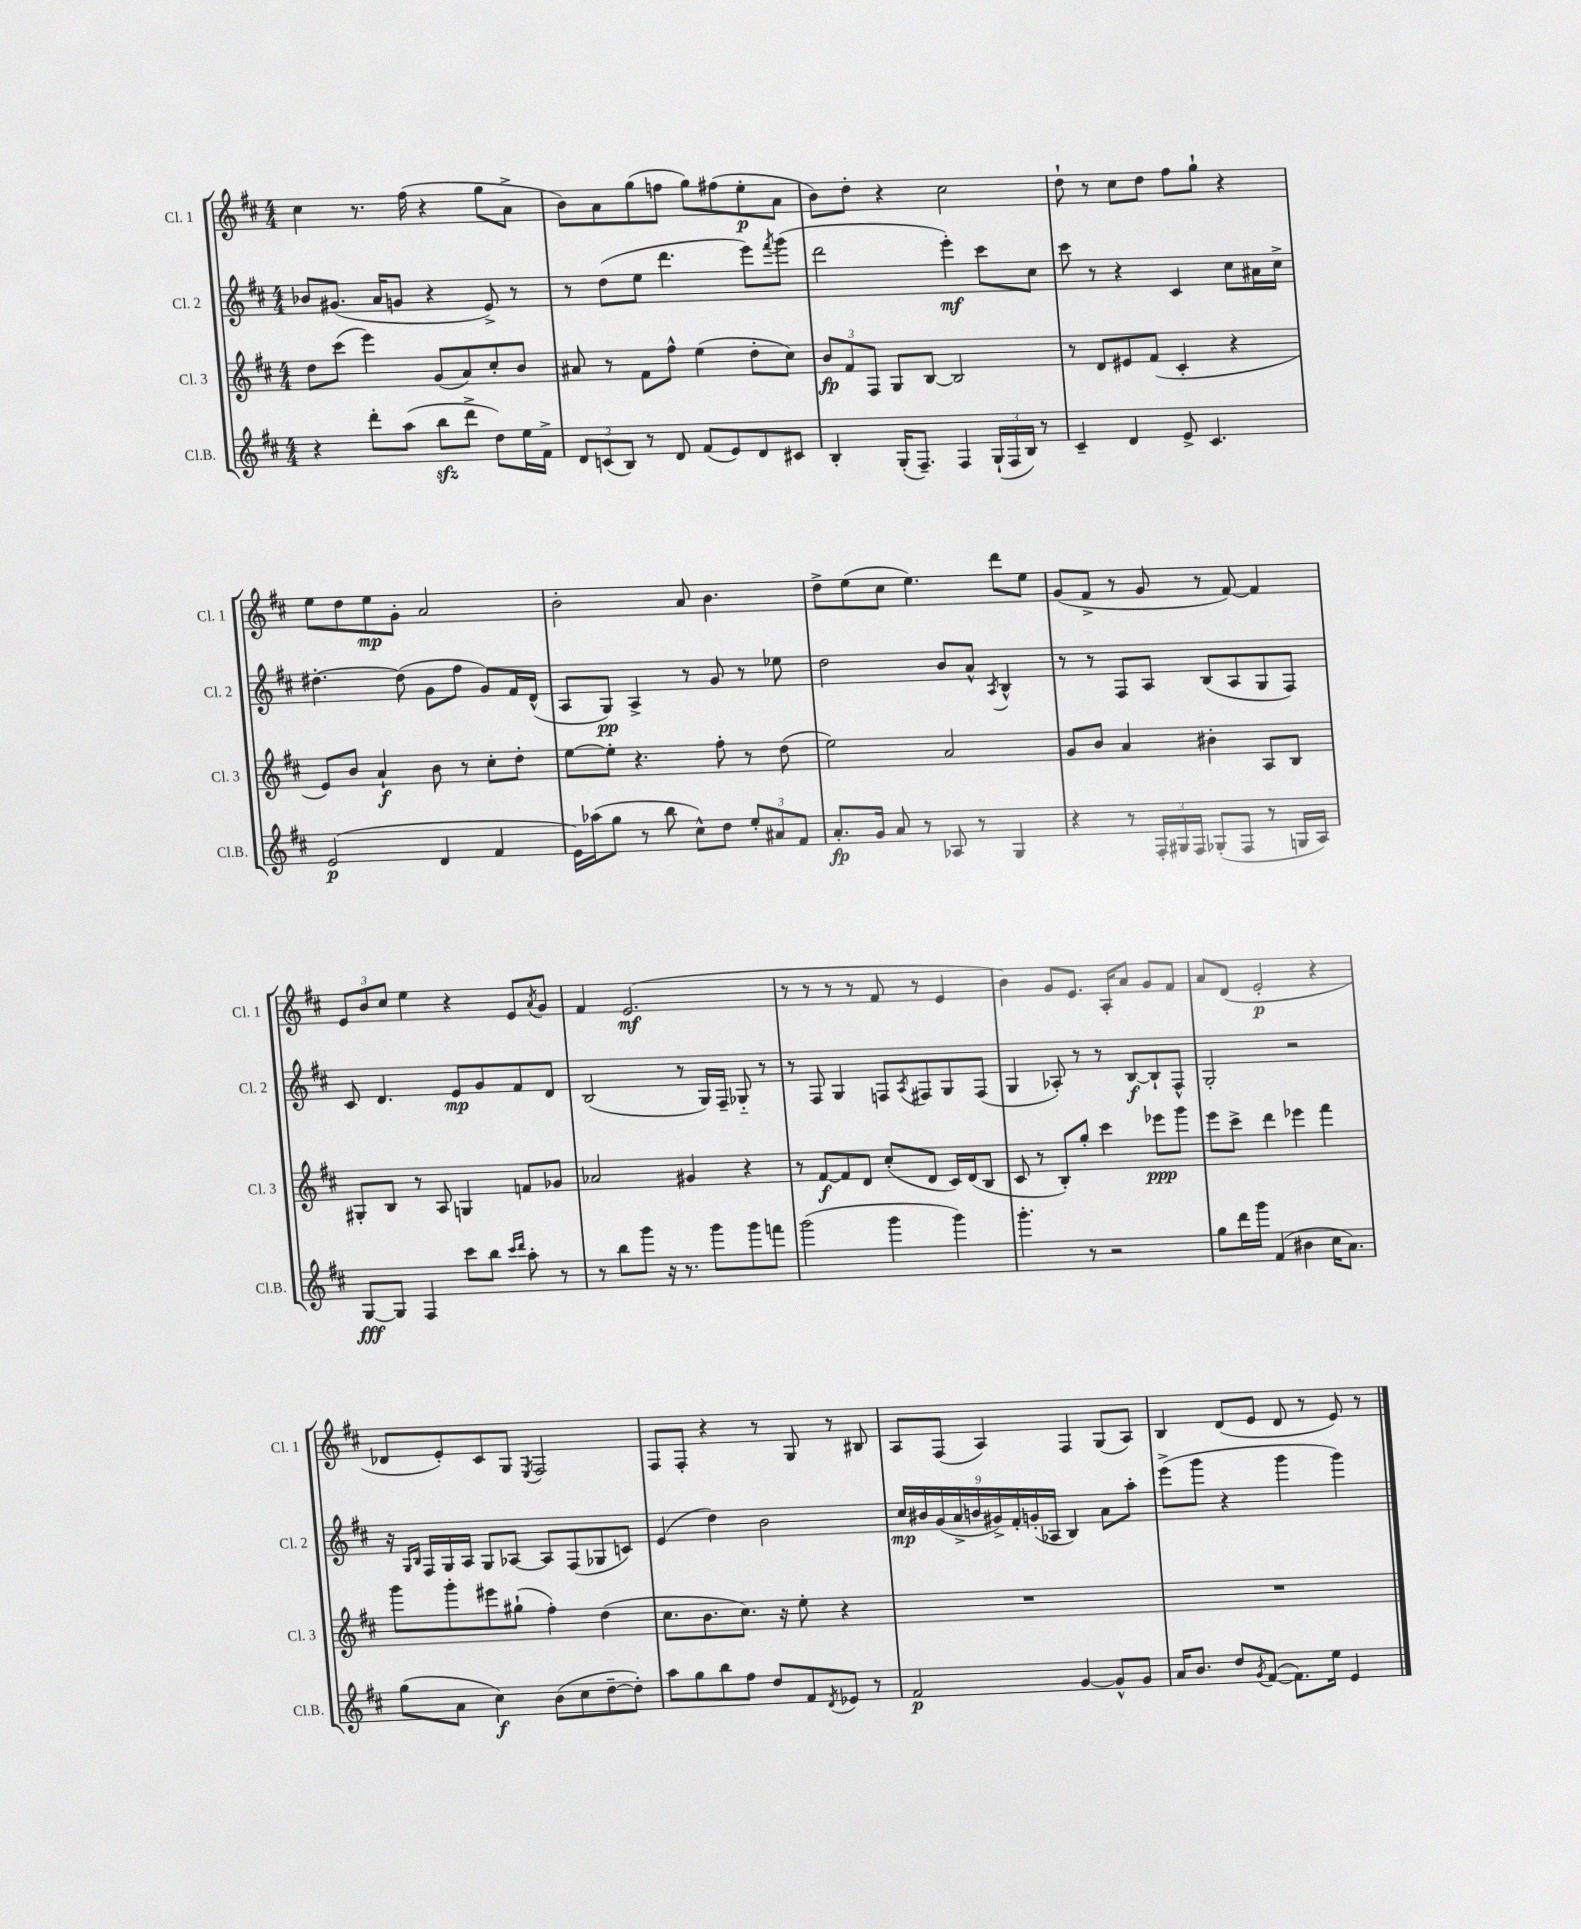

**kern	**kern	**kern	**kern
*staff4	*staff3	*staff2	*staff1
*clefG2	*clefG2	*clefG2	*clefG2
*k[f#c#]	*k[f#c#]	*k[f#c#]	*k[f#c#]
*M4/4	*M4/4	*M4/4	*M4/4
4r	8dd	8b-	4cc#
.	(8ccc#	(8.g#	.
8ddd'	4eee)	.	8.r
.	.	16a	.
(8aa	.	8g	.
.	.	.	(16ff#
8bb	(8g	4r	4r
8ddd^	8a)	.	.
8dd)	8cc#'	8e^)	8gg
16ee	8b	8r	8a^
16f#^	.	.	.
=	=	=	=
12d	8a#	8r	8b)
(12c	.	.	.
.	8r	(8dd	8a
12B)	.	.	.
8r	8f#	8ee	(8gg
8d	8ff#^^	4.ddd	8ff
(8f#	(4ee	.	8gg)
8e)	.	.	(8ff#
8d	8dd'	8eee)	8ee'
.	.	8qfff#	.
8c#	8cc#)	(8ggg	8a
=	=	=	=
4B'	12b	2ddd	8b)
.	12f#	.	.
.	.	.	8dd'
.	12F#	.	.
(16G'	8G	.	4r
8.F#~)	.	.	.
.	[8B	.	.
4F#	2B]	4eee')	2cc#
(24G`	.	8ccc#	.
24F#	.	.	.
24B)	.	.	.
8r	.	8cc#	.
=	=	=	=
4c#~	8r	8ccc#	8dd`
.	8d	8r	8r
4d	8e#	4r	8cc#
.	(8f#	.	8dd
8e^	4c#'	4c#	8ff#
4.c#	.	.	8gg`
.	4r	8cc#	4r
.	.	16a#	.
.	.	16cc#^	.
=	=	=	=
(2e	8e)	[4.dd#'	8ee
.	8b	.	8dd
.	4a`	.	8ee
.	.	(8dd#]	8g'
4d	8b	8g	2a
.	8r	8ff#	.
4f#	8cc#'	8g)	.
.	8dd'	16f#	.
.	.	(16d^^	.
=	=	=	=
16e)	[8ee	8A	2b'
(16aa-	.	.	.
8gg	8ee']	8G)	.
8r	4.r	4A^	.
8bb	.	.	.
8cc#^^)	.	8r	8a
8dd	8ff#'	8g	4.b
12ee'	8r	8r	.
12a#	.	.	.
.	(8dd	8ee-	.
12f#	.	.	.
=	=	=	=
8.a'	2ee)	2dd	8dd^
.	.	.	(8ee
16g	.	.	.
8a	.	.	8cc#
8r	.	.	4.ee)
8A-	2a	8b	.
8r	.	8a^^	.
.	.	8qA	.
4G	.	4B^^	8ddd
.	.	.	8ee
=	=	=	=
4r	8g	8r	(8g
.	8b	8r	8f#^
8r	4a	8F#	8r
24F#'	.	8A	8g
24G#	.	.	.
24F#	.	.	.
(8G-'	4b#'	(8B	8r
8F#	.	8A	[8f#)
8r	8A	8G	4f#]
16G	8B	8F#)	.
16A)	.	.	.
=	=	=	=
[8G	8G#'	8c#	12e
.	.	.	12b
8G]	8B	4.d	.
.	.	.	12cc#
4F#	8r	.	4ee
.	8A	.	.
8ccc#	4G	8e	4r
8bb	.	8g	.
16qqccc#	.	.	.
16qqddd	.	.	.
8aa'	8f	8f#	8e
.	.	.	8qa
8r	8g-	8d	8g
=	=	=	=
8r	2a-	(2B	4f#
8bb	.	.	.
8ggg	.	.	(2.e
16r	.	.	.
8.r	.	.	.
.	4g#	8r	.
8ggg	.	16G)	.
.	.	16F#~	.
8ggg	4r	8G-'~	.
8fff	.	8r	.
=	=	=	=
(2ggg	8r	8r	8r
.	[8f#	8F#	8r
.	8f#]	4G	8r
.	8d	.	8r
4ggg	(8cc#'	8F	8f#
.	.	8qA	.
.	8d	8F#	8r
4ggg)	16c#)	8G	4e
.	(16d	.	.
.	8B	(8F#	.
=	=	=	=
4.ggg'	8c#	4G	4b)
.	8r	.	.
.	8B')	8A-')	8g
8r	8gg'	8r	8.e
2r	4ccc#	8r	.
.	.	.	16A'
.	.	[8B	8a
.	8eee-	8B`]	8g
.	8ggg	8F#^^	8f#
=	=	=	=
8gg	8eee	2G'	8a
16ddd	8ccc#^	.	(8d
16ggg	.	.	.
(4f#	4ddd	.	2e'
4b#	4eee-	2r	.
16cc#	4fff#	.	4r
8.a)	.	.	.
=	=	=	=
(8gg	8ggg	16r	8d-
.	.	16qqG	.
.	.	16qqB	.
.	.	16F#	.
8a	8ggg'	16G	8e')
.	.	16A	.
4cc#)	8eee#	8G	8c#
.	(8gg#`	[8A-	8G
.	.	.	8qE
(8b	4ff#')	8A-]	2F#
8cc#	.	(8F#	.
[8dd~	(4dd	8G-	.
8dd'])	.	8c)	.
=	=	=	=
8aa	8.cc#	(4e	8F#
8gg	.	.	8F#'
.	8.b	.	.
8bb	.	4dd)	4r
8ff#	8.cc#)	.	.
8dd	.	2b	8r
.	16r	.	.
8f#	8ee'	.	8G
8qd	.	.	.
8e-	4r	.	8r
8r	.	.	8B#
=	=	=	=
2f#	1r	18cc#	8A
.	.	18b#	.
.	.	(18g	.
.	.	.	(8F#
.	.	18a^	.
.	.	18b	.
.	.	.	4A)
.	.	18g#^)	.
.	.	18f#'	.
.	.	(18g'	.
.	.	18A-	.
[4g	.	4B)	4F#
8g^^]	.	8a	(8G
8g	.	8aa'	8A)
=	=	=	=
16a	1r	(8eee^	4B
8.b	.	.	.
.	.	8ggg	.
8dd	.	4r	(8d
8qg	.	.	.
([8f#	.	.	8e
8.f#])	.	4ggg	8d
.	.	.	8r
16ee	.	.	.
4e	.	4ggg)	8e)
.	.	.	8r
==	==	==	==
*-	*-	*-	*-
